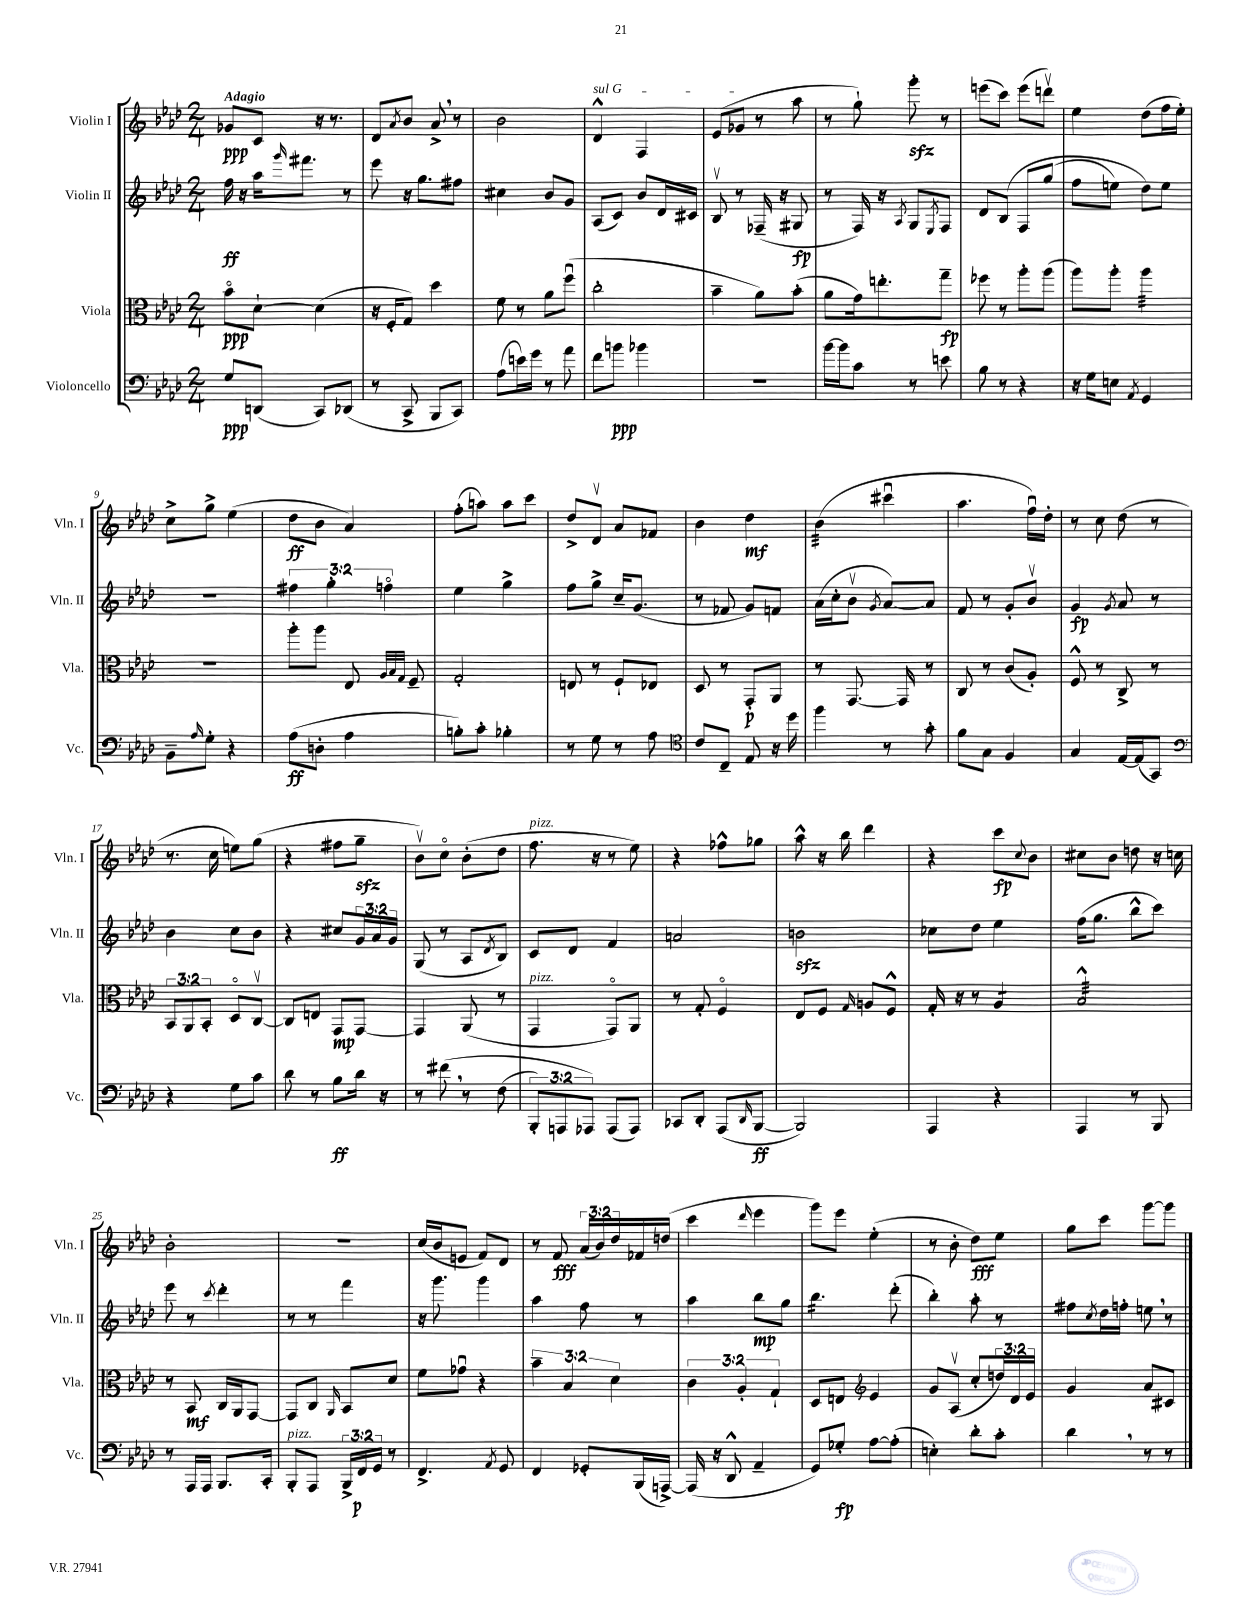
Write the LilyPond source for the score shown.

<<
\new StaffGroup <<
\new Staff = "s0" \with { instrumentName = "Violin I" shortInstrumentName = "Vln. I" } {
    \clef treble \key aes \major \numericTimeSignature \time 2/4 \override Staff.TupletNumber.text = #tuplet-number::calc-fraction-text \tempo "Adagio"
    ges'8\ppp c'8 r16 r8. |
    des'8 \acciaccatura { aes'8 } bes'8 aes'8-> \breathe r8 |
    bes'2 |
    \once \override TextSpanner.bound-details.left.text = \markup { \italic "sul G" } des'4-^\startTextSpan f4 |
    ees'8( ges'8\stopTextSpan r8 aes''8 |
    r8 g''8-!) g'''8-.\sfz r8 |
    e'''8( c'''8) e'''8( d'''8\upbow) |
    ees''4 des''8( f''16 ees''16-.) |
    c''8-> g''8-> ees''4( |
    des''8\ff bes'8 aes'4) |
    f''8-.( a''8) a''8 c'''8 |
    des''8-> des'8\upbow aes'8 fes'8 |
    bes'4 des''4\mf |
    bes'4:32( cis'''4\downbow |
    aes''4. f''16\downbow) des''16-. |
    r8 c''8 des''8( r8 |
    r8. c''16 e''8) g''8( |
    r4 fis''8 g''8--\sfz |
    bes'8\upbow) c''8\flageolet bes'8-.( des''8 |
    f''8.^\markup { \italic "pizz." } r16 r8 ees''8) |
    r4 fes''8-^ ges''8 |
    aes''8-^ r16 bes''16 des'''4 |
    r4 c'''8\fp \appoggiatura { c''8 } bes'8 |
    cis''8 bes'8 d''8 r16 c''16 |
    bes'2-. |
    r2 |
    c''16( bes'16 e'8 f'8) des'8 |
    r8 f'8\fff \tuplet 3/2 { aes'16( bes'16) des''16 } fes'16 d''16( |
    c'''4 \grace { des'''16 } ees'''4 |
    g'''8) ees'''8 ees''4-.( |
    r8 bes'8-. des''8\fff) ees''8 |
    g''8 c'''8 g'''8~ g'''8 \bar "|." |
}
\new Staff = "s1" \with { instrumentName = "Violin II" shortInstrumentName = "Vln. II" } {
    \clef treble \key aes \major \numericTimeSignature \time 2/4 \override Staff.TupletNumber.text = #tuplet-number::calc-fraction-text
    f''16\ff r16 aes''16 \grace { g'''16 } fis'''8. r8 |
    ees'''8 r16 g''8. fis''8 |
    cis''4 bes'8 g'8 |
    aes8( c'8) bes'8 des'16 cis'16 |
    bes8\upbow r8 fes16--( r16 gis8\fp |
    r8 f16) r16 \acciaccatura { aes8 } g8 \acciaccatura { ees8 } f8 |
    des'8 bes8\( f8 g''8( |
    f''8 e''8) des''8\) e''8 |
    R2 |
    \tuplet 3/2 { fis''4 g''4-. f''4\flageolet } |
    ees''4 g''4-> |
    f''8 g''8-> c''16-- g'8.( |
    r8 fes'8 g'8) f'8 |
    aes'16( c''16-. bes'8\upbow \acciaccatura { g'8 } aes'8~) aes'8 |
    f'8 r8 g'8-. bes'8\upbow |
    g'4\fp \acciaccatura { g'8 } aes'8 r8 |
    bes'4 c''8 bes'8 |
    r4 cis''8 \tuplet 3/2 { g'16 aes'16 g'16 } |
    g8( r8 aes8 \acciaccatura { des'8 } bes8) |
    c'8 des'8 f'4 |
    a'2 |
    b'2\sfz |
    ces''8 des''8 ees''4 |
    f''16( g''8. bes''8-^ c'''8) |
    ees'''8 r8 \acciaccatura { c'''8 } des'''4-. |
    r8 r8 f'''4 |
    r16 g'''8. g'''4 |
    aes''4 f''8 r8 |
    aes''4 bes''8\mp g''8 |
    bes''4.:16 des'''8-.( |
    bes''4-.) aes''8-. r8 |
    fis''8 \acciaccatura { c''8 } des''16 f''16-. e''8 \breathe r8 \bar "|." |
}
\new Staff = "s2" \with { instrumentName = "Viola" shortInstrumentName = "Vla." } {
    \clef alto \key aes \major \numericTimeSignature \time 2/4 \override Staff.TupletNumber.text = #tuplet-number::calc-fraction-text
    bes'8\flageolet\ppp des'8~-! des'4( |
    r16 f16-. g8) des''4 |
    f'8 r8 aes'8 f''8\downbow( |
    c''2-. |
    bes'4-- aes'8) bes'8-.( |
    aes'8 g'16) e''8.-. g''8--\fp |
    fes''8 r8 aes''8-. aes''8( |
    aes''8) aes''8-. aes''4:32 |
    R2 |
    aes''8-. aes''8 ees8 \grace { aes32 bes32 g32 } f8-- |
    g2-. |
    e8 r8 f8-! ees8 |
    des8 r8 g,8-.\p aes,8 |
    r8 g,8.~ g,16 r8 |
    c8 r8 c'8( aes8-.) |
    f8-^ r8 c8-> r8 |
    \tuplet 3/2 { bes,8 aes,8 bes,8-. } des8\flageolet c8~\upbow |
    c8 e8 g,8\mp g,8~ |
    g,4 aes,8( r8 |
    g,4^\markup { \italic "pizz." } g,8\flageolet) aes,8 |
    r8 g8-. f4\flageolet |
    ees8 f8 \grace { g16 } a8 f8-^ |
    g16-. r16 r8 aes4:8 |
    bes2:32-^ |
    r8 bes,8\mf c16 aes,16 g,8~ |
    g,8 c8 \grace { aes,16 } bes,8 des'8 |
    f'8 ges'8\downbow r4 |
    \tuplet 3/2 { bes'4-- bes4 des'4 } |
    \tuplet 3/2 { c'4 aes4-. g4-! } |
    des8 e8 \clef treble ees'4 |
    g'8 aes8\upbow( c''8-. \tuplet 3/2 { d''16) des'16 ees'16 } |
    g'4 aes'8 cis'8 \bar "|." |
}
\new Staff = "s3" \with { instrumentName = "Violoncello" shortInstrumentName = "Vc." } {
    \clef bass \key aes \major \numericTimeSignature \time 2/4 \override Staff.TupletNumber.text = #tuplet-number::calc-fraction-text
    g8\ppp d,8( c,8) des,8( |
    r8 c,8-> bes,,8 c,8) |
    aes8( e'16) g'16 r8 aes'8 |
    f'8 b'8\ppp bes'4 |
    R2 |
    bes'16~ bes'16 c'8 r8 e'8 |
    bes8 r8 r4 |
    r16 g16 e8 \acciaccatura { aes,8 } g,4 |
    bes,8-- \grace { aes16 } g8-. r4 |
    aes8\ff( d8-. aes4 |
    b8-.) c'8-. bes4-. |
    r8 g8 r8 aes8 |
    \clef tenor c'8 c8-- ees8 r16 des''16 |
    f''4 r8 g'8-. |
    f'8 g8 f4 |
    g4 ees16~ ees16( g,8) |
    \clef bass r4 g8 c'8 |
    des'8 r8 bes8\ff des'16 r16 |
    r8 fis'8\( \breathe r8 f8( |
    \tuplet 3/2 { bes,,8-.) a,,8 aes,,8\) } aes,,8( aes,,8) |
    ces,8 des,8-. aes,,8( \grace { des,16 } bes,,8~\ff |
    bes,,2) |
    aes,,4 r4 |
    aes,,4 r8 bes,,8 |
    r8 aes,,16 aes,,16 bes,,8. c,16-. |
    bes,,8-.^\markup { \italic "pizz." } aes,,8 \tuplet 3/2 { bes,,16-> f,16\p g,16 } r8 |
    f,4.-> \acciaccatura { aes,8 } g,8 |
    f,4 ges,8-. bes,,16( a,,16~->) |
    a,,16( r16 des,8-^ aes,4-- |
    g,8) ges8-.\fp aes8~ aes8-.( |
    e4-.) des'8-. c'8-. |
    des'4 \breathe r8 r8 \bar "|." |
}
>>
>>
